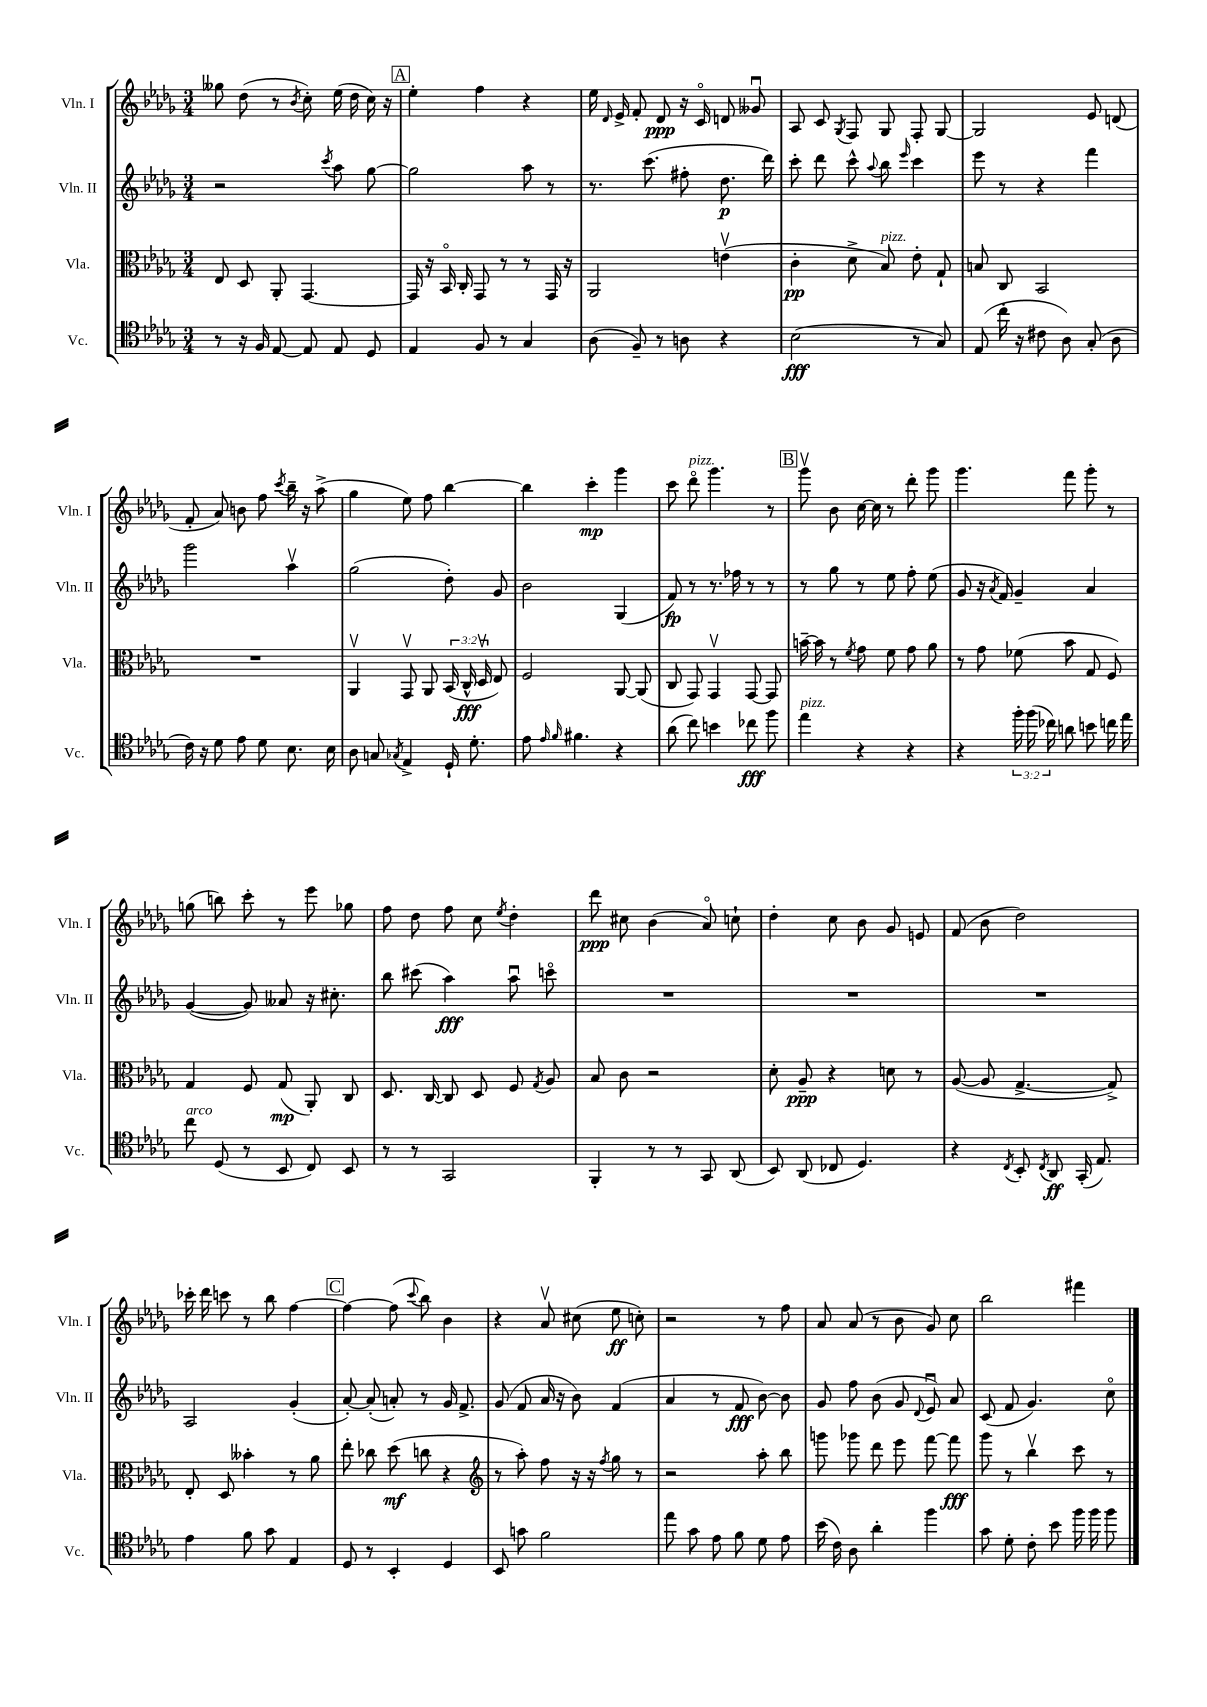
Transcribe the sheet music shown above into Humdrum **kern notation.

**kern	**kern	**kern	**kern
*staff4	*staff3	*staff2	*staff1
*clefC4	*clefC3	*clefG2	*clefG2
*k[b-e-a-d-g-]	*k[b-e-a-d-g-]	*k[b-e-a-d-g-]	*k[b-e-a-d-g-]
*M3/4	*M3/4	*M3/4	*M3/4
8r	8E-	2r	8gg--
16r	8D-	.	(8dd-
16F	.	.	.
[8E-	8AA-'	.	8r
.	.	.	8qb-
8E-]	[4.GG-	.	8cc')
.	.	8qccc	.
8E-	.	8aa-	(16ee-
.	.	.	16dd-
8D-	.	[8gg-	16cc)
.	.	.	16r
=	=	=	=
4E-	16GG-]	2gg-]	4ee-'
.	16r	.	.
.	16BB-o	.	.
.	16C'	.	.
8F	8GG-	.	4ff
8r	8r	.	.
4G-	8r	8aa-	4r
.	16GG-	8r	.
.	16r	.	.
=	=	=	=
(8A-	2AA-	8.r	16ee-
.	.	.	16qqd-
.	.	.	16e-^
8F~)	.	.	8f'
.	.	(8.ccc	.
8r	.	.	8d-
8A	.	8ff#'	16r
.	.	.	16co
4r	(4ev	8.dd-	8d
.	.	.	8g--u
.	.	16ddd-)	.
=	=	=	=
(2B-	4c'	8ccc'	8A-
.	.	8ddd-	8c
.	.	.	8qG-
.	8d-^	8ccc^^	8F
.	.	8qqaa-	.
.	8B-)	8bb-	8G-
.	.	16qqeee-	.
8r	8e-'	4ccc	8F'
8G-)	8G-`	.	[8G-
=	=	=	=
(8E-	8B	8eee-	2G-]
16cc'	8C	8r	.
16r	.	.	.
8c#	2BB-	4r	.
8A-)	.	.	.
(8G-'	.	4fff	8e-
8A-	.	.	(8d
=	=	=	=
16c)	2.r	2ggg-	8f'
16r	.	.	.
8d-	.	.	8a-)
8e-	.	.	8b
8d-	.	.	8ff
.	.	.	8qccc
8.B-	.	4aa-v	16bb-~
.	.	.	16r
.	.	.	(8aa-^
16B-	.	.	.
=	=	=	=
8A-	4AA-v	(2gg-	4gg-
8G	.	.	.
8qG-	.	.	.
4E-^	8GG-v	.	8ee-)
.	8AA-	.	8ff
16D-`	(24BB-	8dd-')	[4bb-
.	24C^^	.	.
8.d-'	.	.	.
.	24D-v	.	.
.	8E-)	8g-	.
=	=	=	=
8e-	2F	2b-	4bb-]
16qqe-	.	.	.
16qqf	.	.	.
4.f#	.	.	.
.	.	.	4ccc'
4r	[8AA-	(4G-	4ggg-
.	(8AA-]	.	.
=	=	=	=
(8a-	8C	8f)	8ccc
8cc)	8GG-)	8r	8ddd-o
4b	4GG-v	8.r	4.ggg-
.	.	16ff-	.
8cc-	[8GG-	8r	.
8ff	8GG-]	8r	8r
=	=	=	=
4ee-	[16b~	8r	8ggg-v
.	16b]	.	.
.	8r	8gg-	8b-
.	8qf	.	.
4r	8g-	8r	[16cc
.	.	.	16cc]
.	8f	8ee-	8r
4r	8g-	8ff'	8ddd-'
.	8a-	(8ee-	8ggg-
=	=	=	=
4r	8r	8g-	4.ggg-
.	8g-	16r	.
.	.	8qa-	.
.	.	16f)	.
24ff'	(8f-	4g-~	.
(24ff	.	.	.
24cc-)	.	.	.
8a	8b-	.	8fff
8b	8G-	4a-	8ggg-'
16cc	8F)	.	8r
16ee-	.	.	.
=	=	=	=
8cc	4G-	([4g-	(8gg
(8D-	.	.	8bb)
8r	8F	8g-])	8ccc'
8BB-	(8G-	8a--	8r
8C)	8AA-')	16r	8eee-
.	.	8.cc#'	.
8BB-	8C	.	8gg-
=	=	=	=
8r	8.D-	8bb-	8ff
8r	.	(8ccc#	8dd-
.	[16C	.	.
2GG-	8C]	4aa-)	8ff
.	8D-	.	8cc
.	.	.	8qee-
.	8F	8aa-u	4dd-'
.	8qG-	.	.
.	8A-	8ccco	.
=	=	=	=
4FF'	8B-	2.r	8ddd-
.	8c	.	8cc#
8r	2r	.	(4b-
8r	.	.	.
8GG-	.	.	8a-o)
(8AA-	.	.	8cc`
=	=	=	=
8BB-)	8d-'	2.r	4dd-'
(8AA-	8A-~	.	.
8C-	4r	.	8cc
4.D-)	.	.	8b-
.	8d	.	8g-
.	8r	.	8e
=	=	=	=
4r	([8A-	2.r	(8f
.	8A-]	.	8b-
8qC	.	.	.
8BB-'	[4.G-^	.	2dd-)
8qC	.	.	.
8AA-	.	.	.
(16GG-'	.	.	.
8.E-)	.	.	.
.	8G-^])	.	.
=	=	=	=
4e-	8E-'	2A-	16ccc-'
.	.	.	16ddd-
.	8D-	.	8ccc
8f	4b--'	.	8r
8g-	.	.	8bb-
4E-	8r	(4g-'	[4ff
.	8a-	.	.
=	=	=	=
8D-	8ee-'	[8a-')	4ff_
8r	8cc-	(8a-']	.
4BB-'	(8dd-	8a')	(8ff]
.	.	.	8qqccc
.	8cc	8r	8bb-)
4D-	4r	16g-	4b-
.	.	8.f^	.
=	=	=	=
*	*clefG2	*	*
8BB-	8r	(8g-	4r
8g	8aa-')	8f	.
2f	8ff	16a-	8a-v
.	.	16r	.
.	16r	8b-)	(8cc#
.	16r	.	.
.	8qff	.	.
.	8gg-	(4f	8ee-
.	8r	.	8cc')
=	=	=	=
8ee-	2r	4a-	2r
8g-	.	.	.
8e-	.	8r	.
8f	.	8f	.
8d-	8aa-'	[8b-)	8r
8e-	8bb-	8b-]	8ff
=	=	=	=
(16b-	8ggg	8g-	8a-
16c)	.	.	.
8A-	8ggg-	8ff	(8a-
4a-'	8ddd-	(8b-	8r
.	8eee-	8g-	8b-
.	.	8qqd-	.
4ff	[8fff	8e-u)	8g-)
.	8fff]	8a-	8cc
=	=	=	=
8g-	8ggg-	(8c	2bb-
8d-'	8r	8f	.
8c'	4bb-v	4.g-)	.
8b-	.	.	.
16ff	8ccc	.	4fff#
16ff	.	.	.
8ff	8r	8cco	.
==	==	==	==
*-	*-	*-	*-
